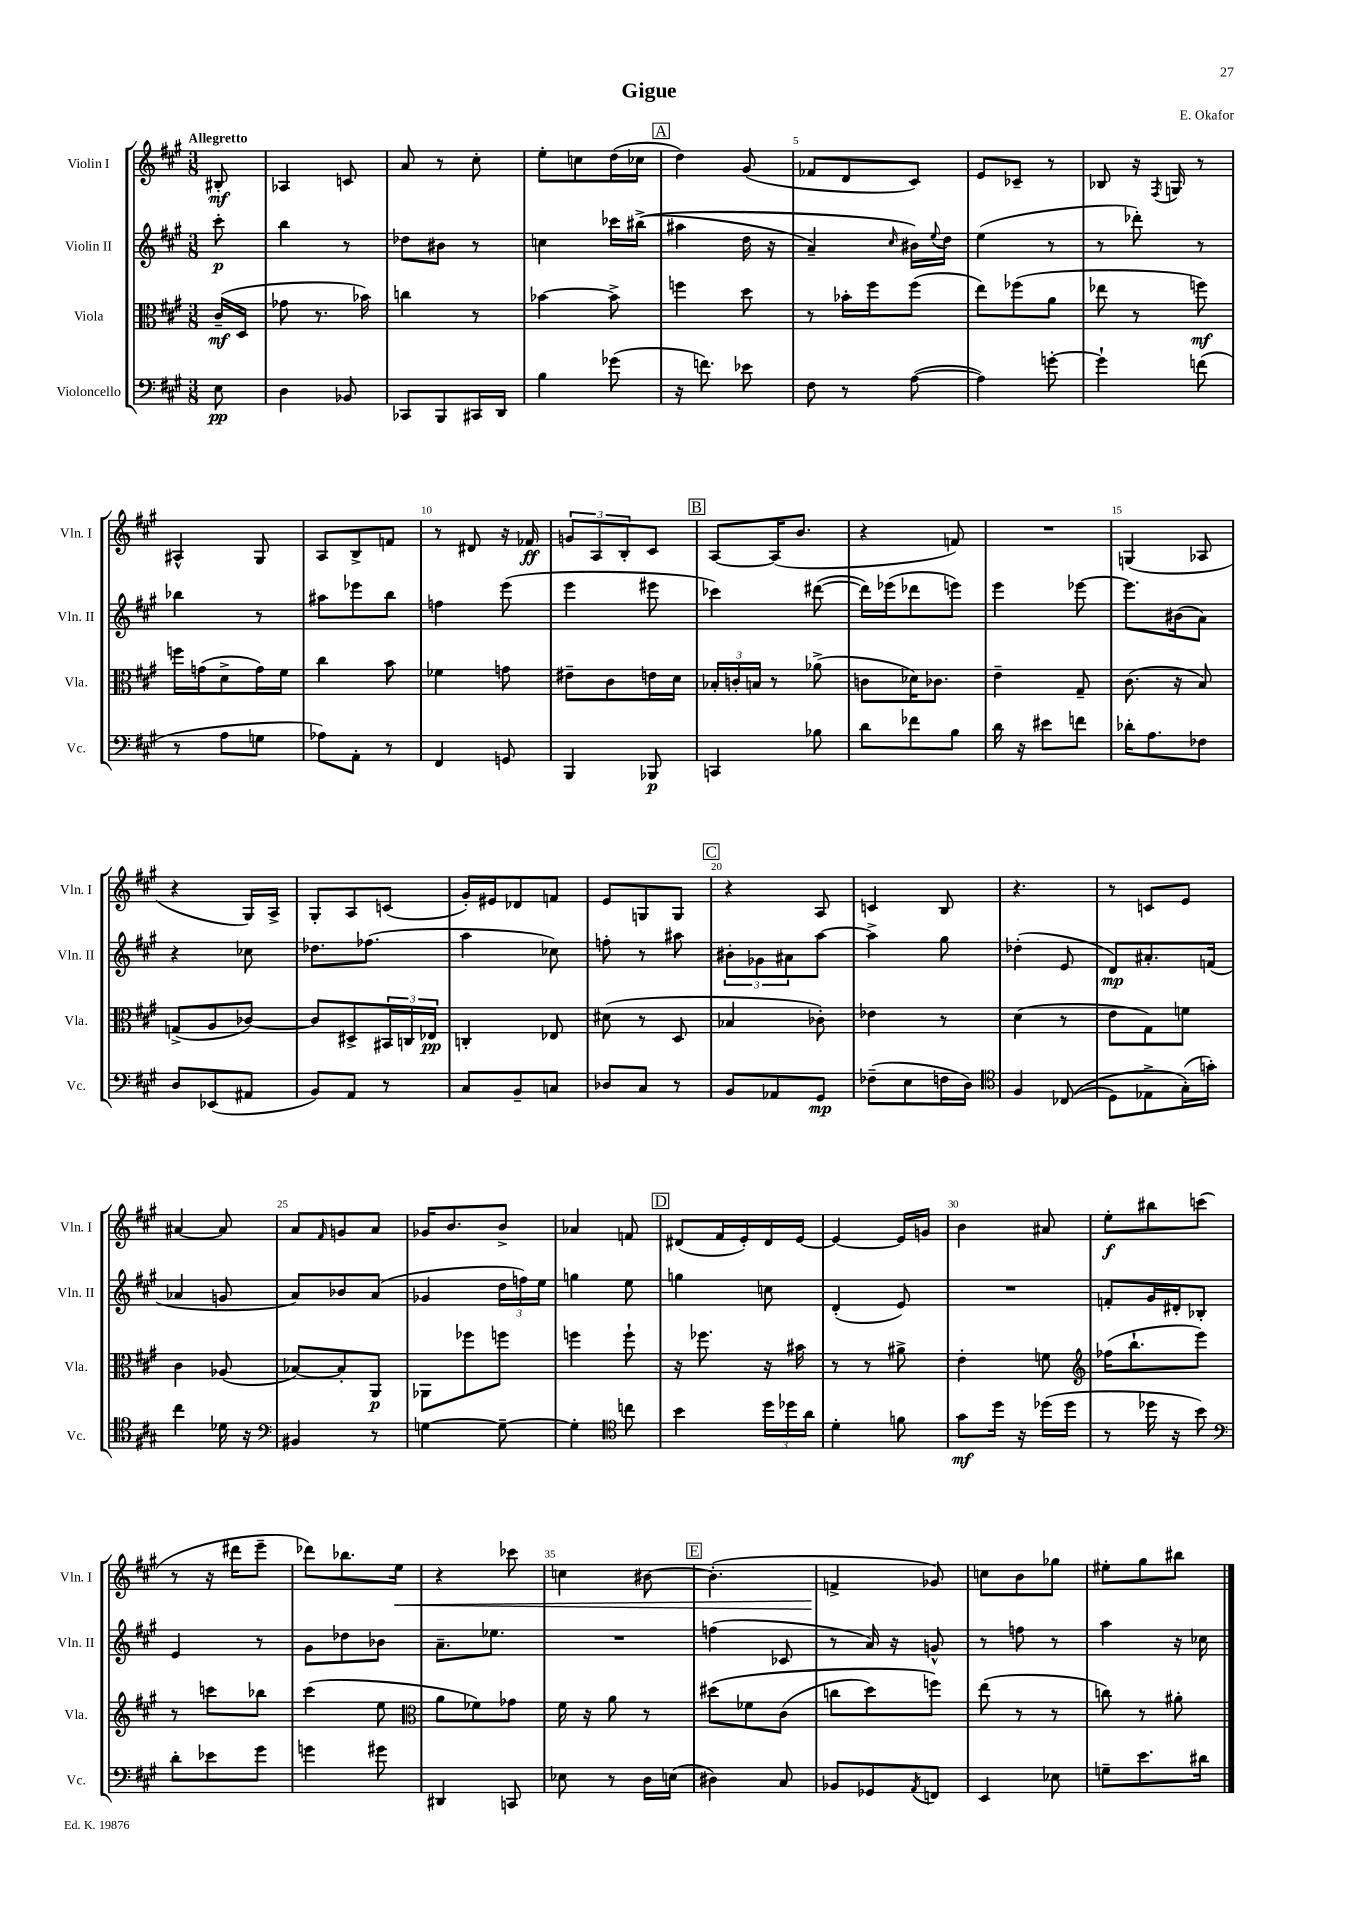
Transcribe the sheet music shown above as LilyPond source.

\header { title = "Gigue" composer = "E. Okafor" }
<<
\new StaffGroup <<
\new Staff = "s0" \with { instrumentName = "Violin I" shortInstrumentName = "Vln. I" } {
    \clef treble \key a \major \numericTimeSignature \time 3/8 \partial 8 \tempo "Allegretto"
    bis8-.\mf |
    aes4 c'8 |
    a'8 r8 cis''8-. |
    e''8-. c''8 d''16( ces''16 |
    \mark \markup { \box "A" } d''4) gis'8( |
    fes'8 d'8 cis'8) |
    e'8 ces'8-- r8 |
    bes8 r16 \acciaccatura { fis8 } g16 r8 |
    ais4-^ gis8 |
    a8 b8-> f'8 |
    r8 dis'8 r16 fes'16\ff |
    \tuplet 3/2 { g'8 a8 b8-. } cis'8 |
    \mark \markup { \box "B" } a8~ a16( b'8. |
    r4 f'8) |
    R4. |
    g4( aes8 |
    r4 gis16) a16-> |
    gis8-. a8 c'8( |
    gis'16-.) eis'16 des'8 f'8 |
    e'8 g8 g8 |
    \mark \markup { \box "C" } r4 a8 |
    c'4 b8 |
    r4. |
    r8 c'8 e'8 |
    ais'4~ ais'8 |
    a'8 \grace { fis'16 } g'8 a'8 |
    ges'16 b'8. b'8-> |
    aes'4 f'8 |
    \mark \markup { \box "D" } dis'8( fis'16 e'16-.) dis'16 e'16~ |
    e'4~ e'16 g'16 |
    b'4 ais'8 |
    e''8-.\f bis''8 c'''8( |
    r8 r16 dis'''16 e'''8-- |
    des'''8) bes''8. e''16\< |
    r4 ces'''8 |
    c''4 bis'8~ |
    \mark \markup { \box "E" } bis'4.-.( |
    f'4->\! ges'8) |
    c''8 b'8 ges''8 |
    eis''8-. gis''8 bis''8 \bar "|." |
}
\new Staff = "s1" \with { instrumentName = "Violin II" shortInstrumentName = "Vln. II" } {
    \clef treble \key a \major \numericTimeSignature \time 3/8 \partial 8
    cis'''8-.\p |
    b''4 r8 |
    des''8 bis'8 r8 |
    c''4 ces'''16 bis''16->(\( |
    \mark \markup { \box "A" } ais''4 d''16 r16 |
    a'4--) \grace { cis''16 } bis'16\) \appoggiatura { e''8 } d''16 |
    e''4( r8 |
    r8 des'''8-.) r8 |
    bes''4 r8 |
    ais''8 ees'''8 b''8 |
    f''4 e'''8( |
    e'''4 eis'''8 |
    \mark \markup { \box "B" } ces'''4) dis'''8~( |
    dis'''16) ees'''16( des'''8 e'''8) |
    e'''4 ees'''8~ |
    ees'''8. bis'16( a'8) |
    r4 ces''8 |
    des''8. fes''8.( |
    a''4 ces''8) |
    f''8-. r8 ais''8 |
    \mark \markup { \box "C" } \tuplet 3/2 { bis'8-. ges'8 ais'8 } a''8~ |
    a''4-> gis''8 |
    des''4-.( e'8 |
    d'8\mp) ais'8.-. f'16( |
    aes'4 g'8 |
    a'8) bes'8 a'8( |
    ges'4 \tuplet 3/2 { d''16 f''16) e''16 } |
    g''4 e''8 |
    \mark \markup { \box "D" } g''4 c''8 |
    d'4-.( e'8) |
    R4. |
    f'8-. gis'16 dis'16-. bes8-. |
    e'4 r8 |
    gis'8 des''8 bes'8 |
    a'8.-- ees''8. |
    R4. |
    \mark \markup { \box "E" } f''4( ces'8 |
    r8 a'16) r16 g'8-^ |
    r8 f''8 r8 |
    a''4 r16 ces''16 \bar "|." |
}
\new Staff = "s2" \with { instrumentName = "Viola" shortInstrumentName = "Vla." } {
    \clef alto \key a \major \numericTimeSignature \time 3/8 \partial 8
    cis'16--\mf( d16 |
    ges'8 r8. bes'16) |
    c''4 r8 |
    bes'4~ bes'8-> |
    \mark \markup { \box "A" } f''4 d''8 |
    r8 bes'16-. fis''16 fis''8( |
    e''8) fes''8( a'8 |
    ees''8 r8 f''8\mf) |
    f''16 g'16( d'8-> g'16) fis'16 |
    cis''4 b'8 |
    fes'4 g'8 |
    eis'8-- cis'8 e'16 d'16 |
    \mark \markup { \box "B" } \tuplet 3/2 { bes16-. c'16-. b16 } r8 aes'8->( |
    c'8 des'16) ces'8. |
    e'4-- gis8-- |
    cis'8.( r16 b8) |
    g8->( a8 ces'8~) |
    ces'8 dis8-> \tuplet 3/2 { bis,16 c16 ees16\pp } |
    c4-. ees8 |
    dis'8( r8 d8 |
    \mark \markup { \box "C" } bes4 ces'8-.) |
    ees'4 r8 |
    d'4( r8 |
    e'8 gis8) f'8 |
    cis'4 aes8( |
    bes8~) bes8-. a,8\p |
    aes,8 fes''8 f''8 |
    f''4 f''8-! |
    \mark \markup { \box "D" } r16 fes''8. r16 bis'16 |
    r8 r8 ais'8-> |
    e'4-. f'8 |
    \clef treble fes''16( b''8.-! e'''8) |
    r8 c'''8 bes''8 |
    cis'''4( e''8 |
    \clef alto a'8 fes'8) ges'8 |
    fis'16 r16 a'8 r8 |
    \mark \markup { \box "E" } dis''8\( fes'8 cis'8( |
    c''8 d''8) f''8\) |
    e''8( r8 r8 |
    c''8) r8 ais'8-. \bar "|." |
}
\new Staff = "s3" \with { instrumentName = "Violoncello" shortInstrumentName = "Vc." } {
    \clef bass \key a \major \numericTimeSignature \time 3/8 \partial 8
    e8\pp |
    d4 bes,8 |
    ces,8 b,,8 cis,16 d,16 |
    b4 ges'8( |
    \mark \markup { \box "A" } r16 f'8.) ees'8 |
    fis8 r8 a8~( |
    a4) g'8~-. |
    g'4-! f'8( |
    r8 a8 g8 |
    aes8) a,8-. r8 |
    fis,4 g,8 |
    b,,4 bes,,8\p |
    \mark \markup { \box "B" } c,4 bes8 |
    d'8 fes'8 b8 |
    d'16 r16 eis'8 f'8 |
    des'16-. a8. fes8 |
    d8 ees,8( ais,8 |
    b,8) a,8 r8 |
    cis8 b,8-- c8 |
    des8 cis8 r8 |
    \mark \markup { \box "C" } b,8 aes,8 gis,8\mp |
    fes8--( e8 f16 d16) |
    \clef tenor fis4 ces8(\( |
    d8) ees8-> gis16-.(\) g'16-.) |
    cis''4 des'16 r16 |
    \clef bass bis,4 r8 |
    g4~ g8~-- |
    g4-. \clef tenor c''8 |
    \mark \markup { \box "D" } b'4 \tuplet 3/2 { d''16 des''16 a'16 } |
    d'4-. f'8 |
    gis'8\mf d''16 r16 des''16( des''16 |
    r8 des''16 r16 b'8) |
    \clef bass d'8-. ees'8 gis'8 |
    g'4 gis'8 |
    dis,4 c,8 |
    ees8 r8 d16 e16( |
    \mark \markup { \box "E" } dis4) cis8 |
    bes,8 ges,8 \acciaccatura { a,8 } f,8 |
    e,4 ees8 |
    g8-- e'8. dis'16 \bar "|." |
}
>>
>>
\layout { \context { \Score \override BarNumber.break-visibility = ##(#f #t #t) barNumberVisibility = #(every-nth-bar-number-visible 5) } }
